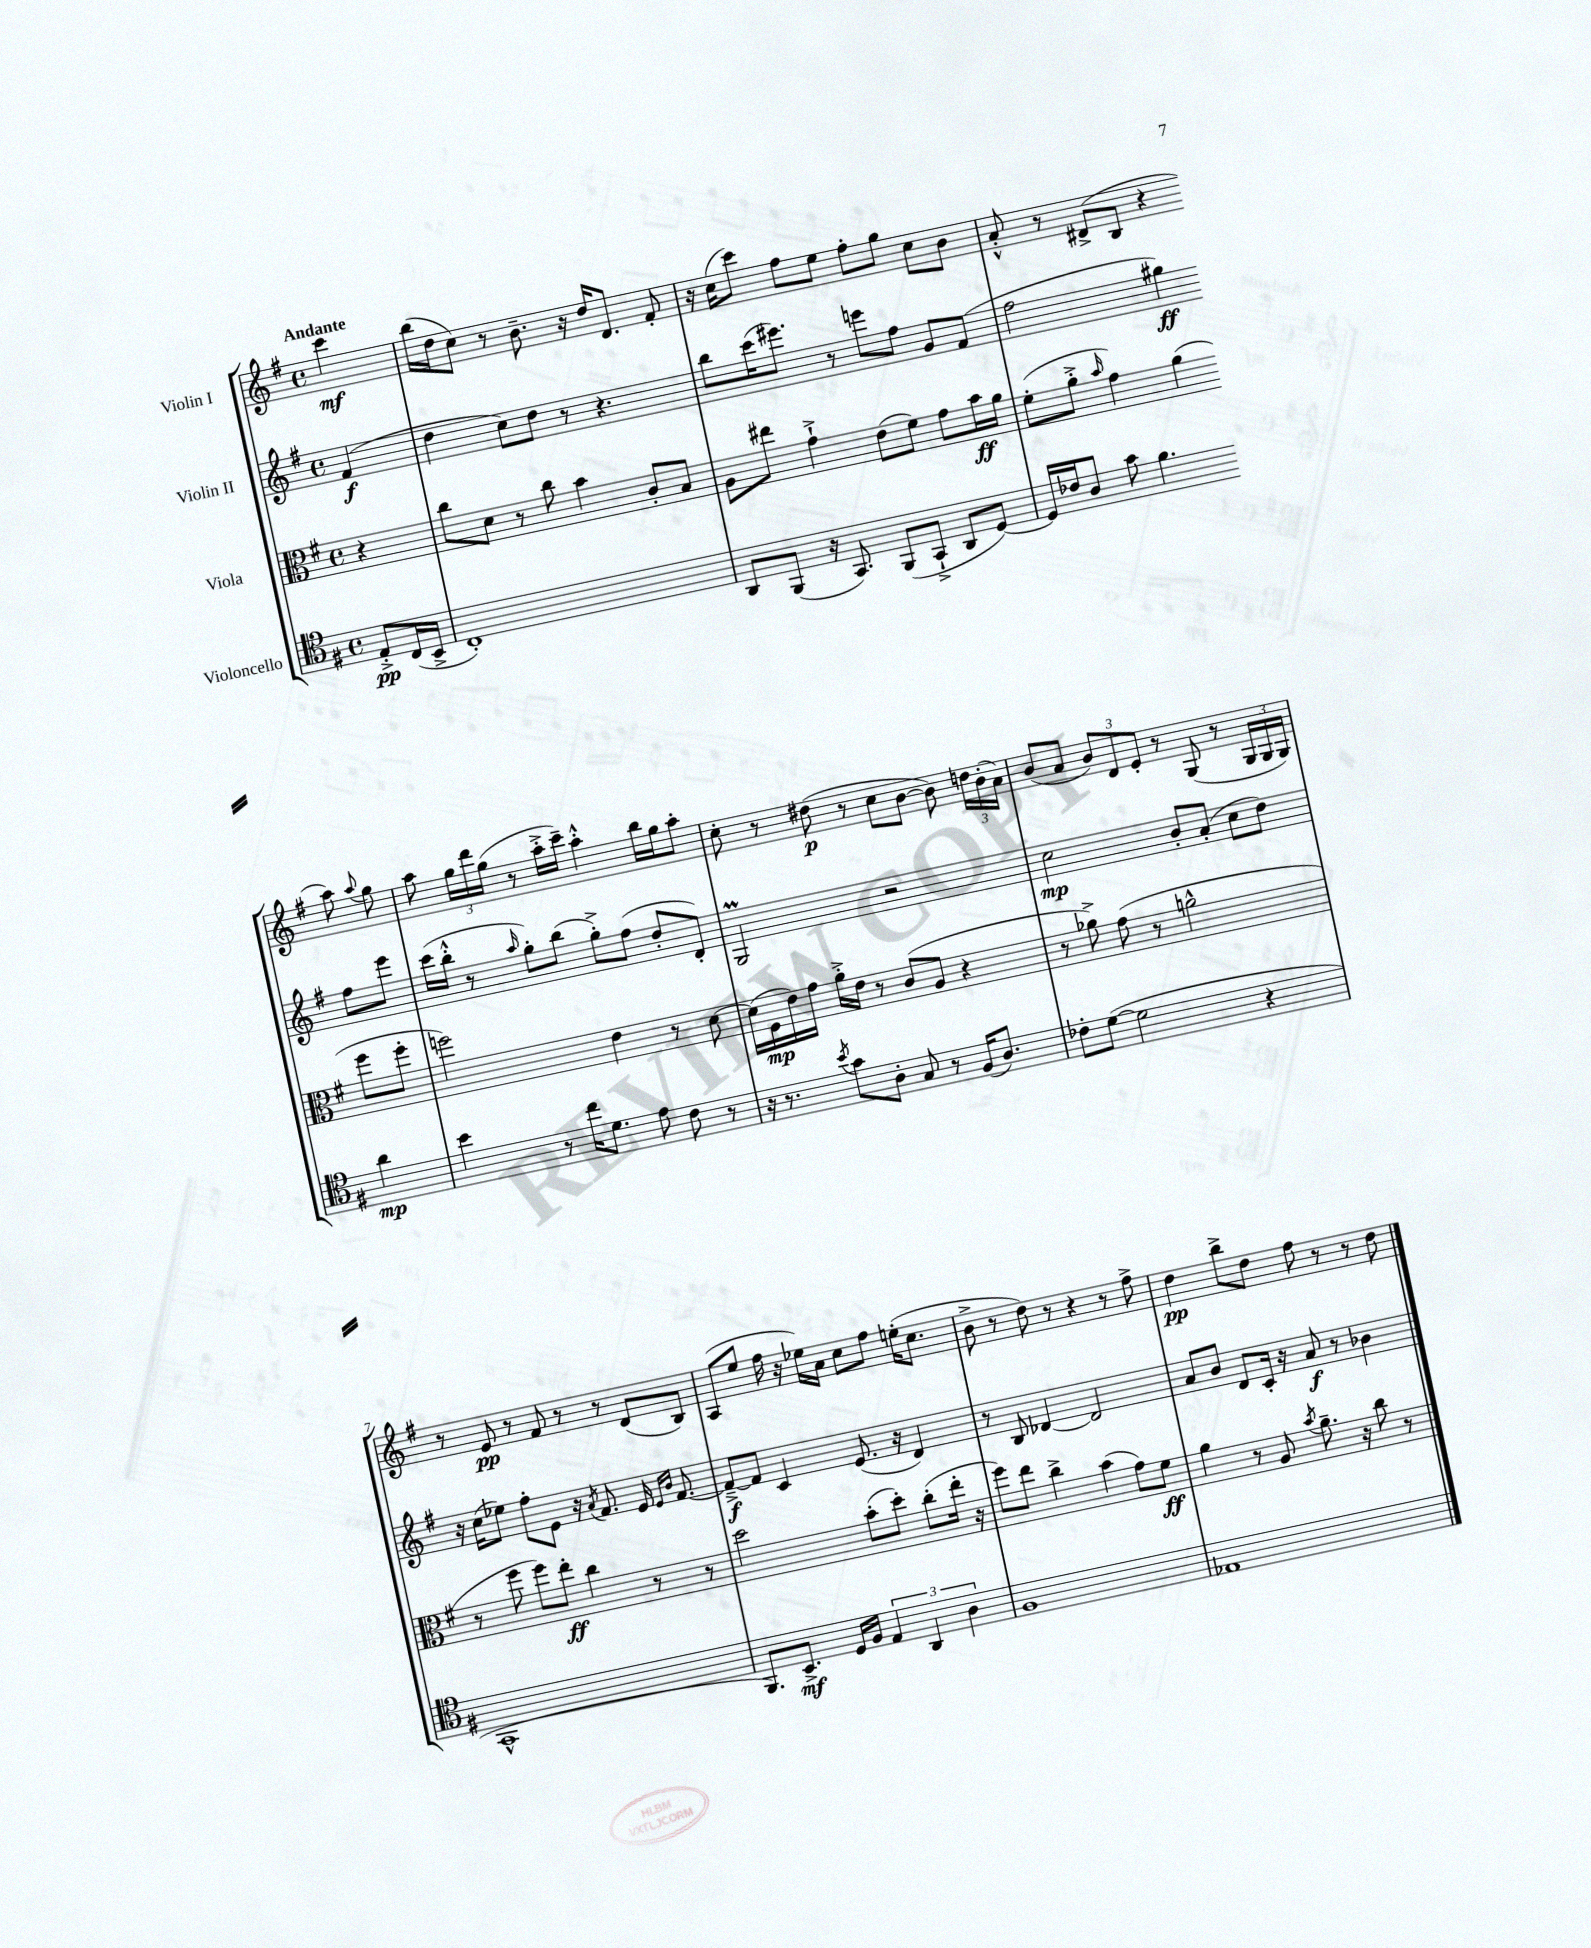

**kern	**kern	**kern	**kern
*staff4	*staff3	*staff2	*staff1
*clefC4	*clefC3	*clefG2	*clefG2
*k[f#]	*k[f#]	*k[f#]	*k[f#]
*M4/4	*M4/4	*M4/4	*M4/4
*met(c)	*met(c)	*met(c)	*met(c)
8E'^	4r	(4f#	4ccc
(16C	.	.	.
16BB^	.	.	.
=	=	=	=
1C')	8cc	4dd	(16bb
.	.	.	16dd
.	8d	.	8cc)
.	8r	8cc)	8r
.	8cc	8dd	8.b~
.	4b	8r	.
.	.	.	16r
.	.	4.r	16dd
.	.	.	8.d
.	8c'	.	.
.	8B	.	8f#'
=	=	=	=
8AA	8A	8bb	16r
.	.	.	(16cc
(8FF#	8ee#	(16ccc	8ccc)
.	.	8.eee#)	.
16r	4g`^	.	8ff#
8.GG)	.	.	.
.	.	8r	8ee
(8FF#	(8e	8eee	8ff#'
8GG`^	8f#)	8ff#	8gg
8AA	8g	8g	8cc
[8D)	16b	(8f#	8b
.	16a	.	.
=	=	=	=
16D]	(8f#'	2ff#	8a'^^
16c-	.	.	.
8A	8a'^	.	8r
.	16qqb	.	.
8g	4g)	.	(8d#^
4.f#	.	.	8B
.	(4a	4gg#)	4r
4a	8ff#	8ff#	8aa)
.	.	.	8qqaa
.	8ff#'	8eee	8gg
=	=	=	=
4b	2ff)	(16ccc	8aa
.	.	16bb'^^	.
.	.	8r	24gg
.	.	.	24ddd
.	.	.	(24gg
.	.	16qqaa	.
8r	.	8gg')	8r
16cc	.	(8bb	16aa'^
8.d	.	.	16ccc~)
.	4e	8gg'^)	4aa'^^
8e	.	(8ff#	.
8c	8r	8dd'	16bb
.	.	.	16gg
8r	[8d	8d')	8aa'
=	=	=	=
16r	(16d]	2G	8cc'
8.r	16F#	.	.
.	16e)	.	8r
.	16g	.	.
8qb	.	.	.
8g	16a'^	.	(8dd#
.	16e	.	.
8A'	8r	.	8r
8G	(8c	2r	8cc
8r	8A	.	[8b
(16F#	4r	.	8b])
8.A)	.	.	.
.	.	.	24dd
.	.	.	(24b'
.	.	.	24a)
=	=	=	=
8c-'	8r	2cc	(8b
([8d	8a-^)	.	8a
2d]	(8g	.	12b)
.	.	.	12d
.	8r	.	.
.	.	.	12e'
.	2a^^	8b'	8r
.	.	(8a'	(8G
4r	.	8cc	8r
.	.	8dd)	24G
.	.	.	24G
.	.	.	24G)
=	=	=	=
1GG^^	8r	16r	8r
.	.	(16cc	.
.	8ff#	8ee-)	8e
.	8ff#)	8ff#'	8r
.	8ee'	8e	8f#
.	4cc	16r	8r
.	.	8qa	.
.	.	8.f#	.
.	.	.	8r
.	8r	16e	(8d
.	.	16qqe	.
.	.	16qqb	.
.	.	[8.f#	.
.	8r	.	8B)
=	=	=	=
8.FF#)	2dd	8f#~^_	(8A
.	.	8f#]	8ee
8.BB^	.	.	.
.	.	4c	16ff#
.	.	.	16r
16D	.	.	16ee-)
16F#	.	.	16a
6E	(8b'	(8.e	8cc
.	8dd')	.	8ff#
6AA	.	.	.
.	.	16r	.
.	(8cc'	4d)	(16ee'
.	.	.	8.cc
6A	.	.	.
.	16ee'	.	.
.	16r	.	.
=	=	=	=
1F#	8ff#)	8r	8b^
.	8ee	8B	8r
.	4cc^	[4d-	8dd)
.	.	.	8r
.	(4b	2d-]	4r
.	8g)	.	8r
.	8f#	.	8ff#^
=	=	=	=
1E-	4a	8a	4dd
.	.	8b	.
.	8r	8d	8bb^
.	8A	16c'	8dd
.	.	16r	.
.	8qb	.	.
.	8.a~	8a	8ff#
.	.	8r	8r
.	16r	.	.
.	8cc	4b-	8r
.	8r	.	8dd
==	==	==	==
*-	*-	*-	*-
